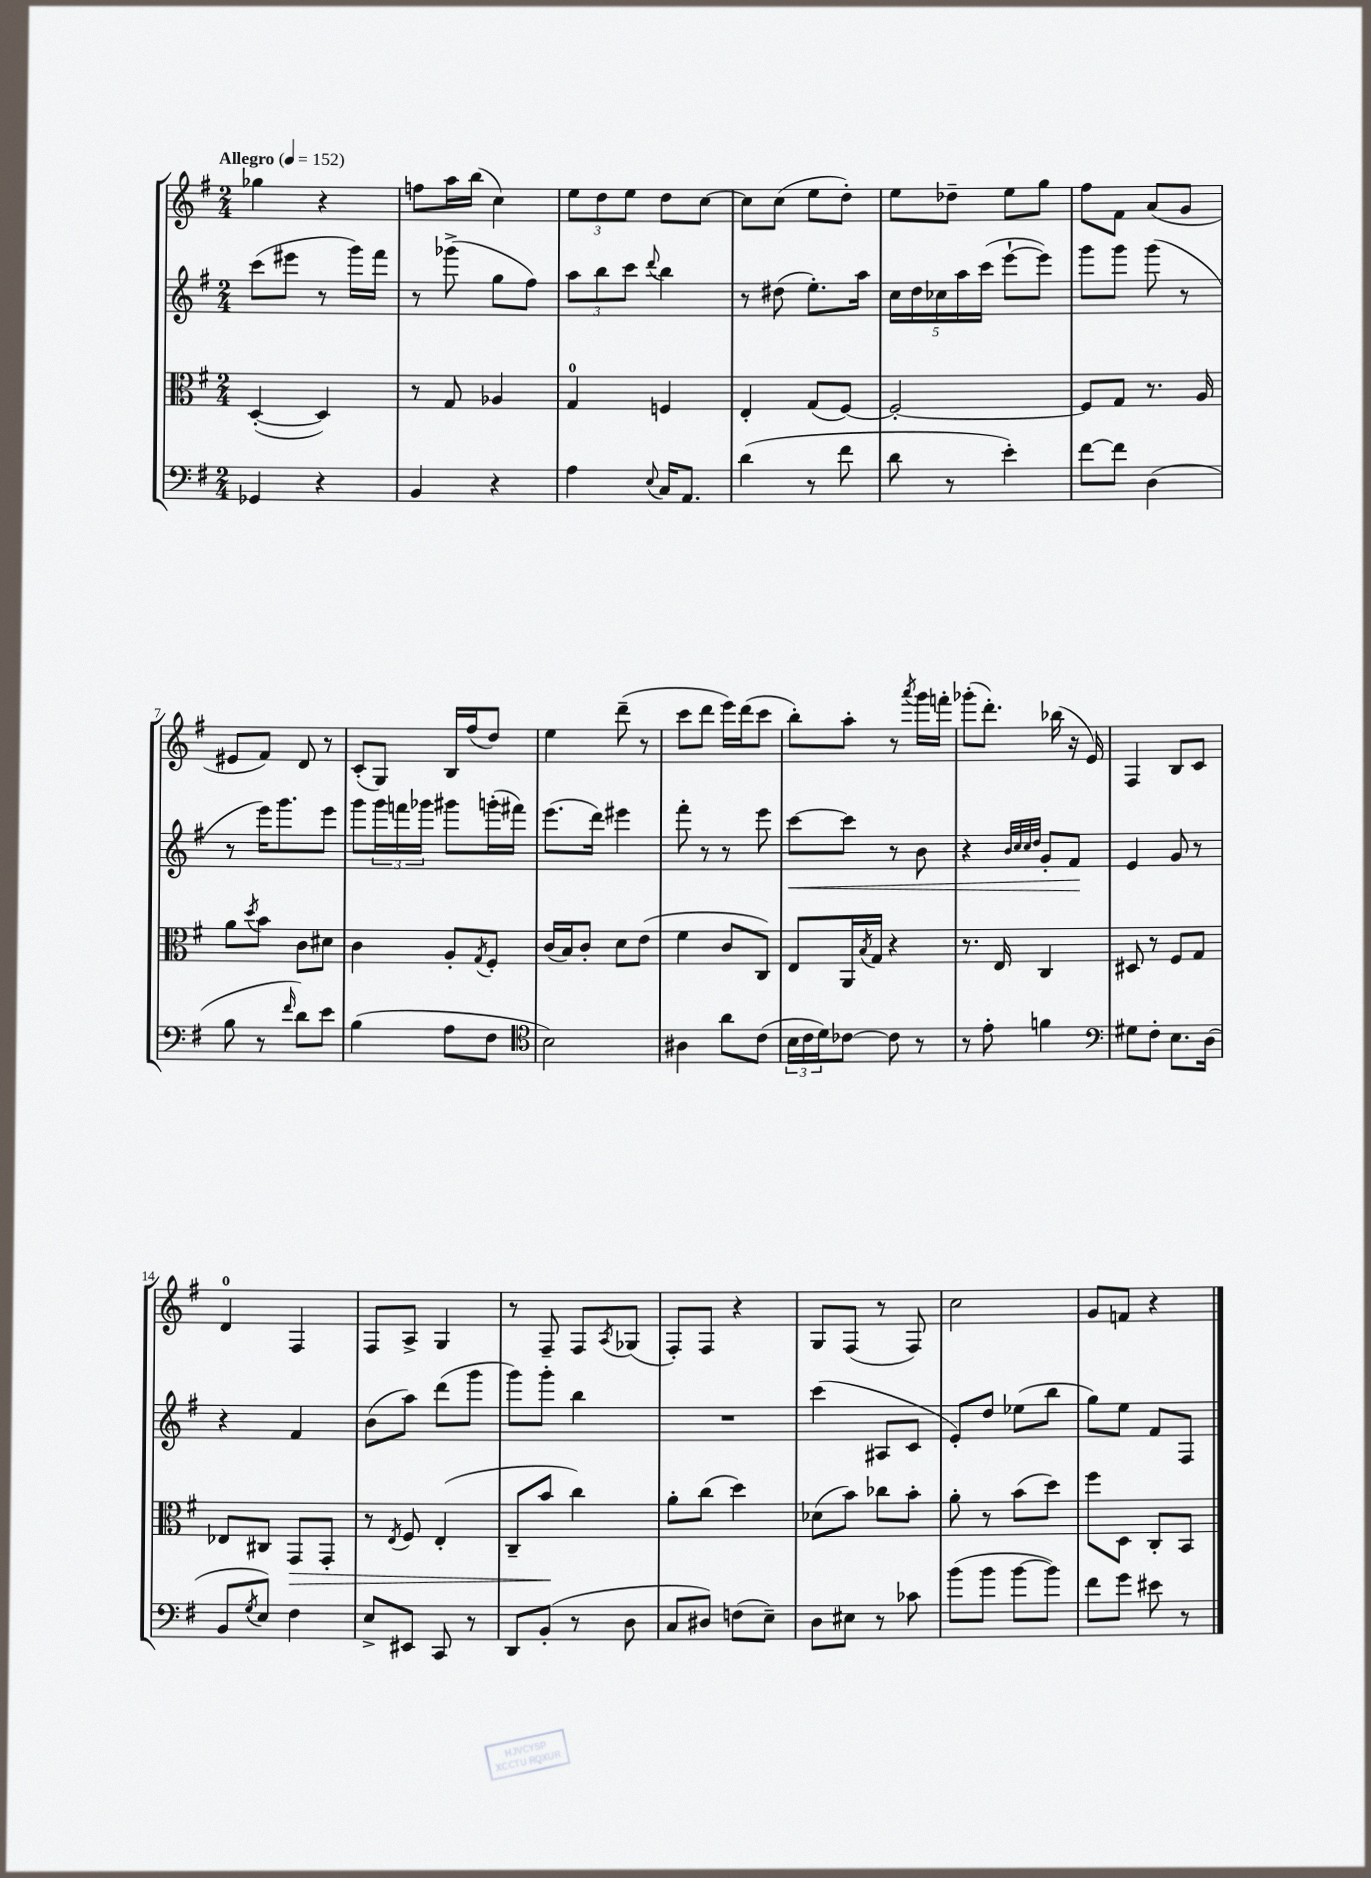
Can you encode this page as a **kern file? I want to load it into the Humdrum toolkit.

**kern	**kern	**kern	**kern
*staff4	*staff3	*staff2	*staff1
*clefF4	*clefC3	*clefG2	*clefG2
*k[f#]	*k[f#]	*k[f#]	*k[f#]
*M2/4	*M2/4	*M2/4	*M2/4
*MM152	*MM152	*MM152	*MM152
4GG-	([4D'	(8ccc	4gg-
.	.	8eee#	.
4r	4D])	8r	4r
.	.	16ggg)	.
.	.	16fff#	.
=	=	=	=
4BB	8r	8r	8ff
.	8G	(8ggg-^	16aa
.	.	.	(16bb
4r	4A-	8gg	4cc)
.	.	8ff#)	.
=	=	=	=
4A	4G	12aa	12ee
.	.	12bb	12dd
.	.	12ccc	12ee
8qqE	.	8qqddd	.
16C	4F	4bb	8dd
8.AA	.	.	.
.	.	.	[8cc
=	=	=	=
(4d	4E'	8r	8cc]
.	.	(8dd#	(8cc
8r	(8G	8.ee')	8ee
8f#	[8F#)	.	8dd')
.	.	16aa	.
=	=	=	=
8d	2F#'_	20cc	8ee
.	.	20dd	.
.	.	20cc-	.
8r	.	.	8dd-~
.	.	20aa	.
.	.	(20ccc	.
4e')	.	[8eee`	8ee
.	.	8eee])	8gg
=	=	=	=
[8f#	8F#]	8ggg	8ff#
8f#]	8G	8ggg	8f#
(4D	8.r	(8ggg	(8a
.	.	8r	8g
.	16A	.	.
=	=	=	=
8B	8a	8r	8e#
.	8qdd	.	.
8r	8b	16eee)	8f#)
.	.	8.ggg	.
16qqf#	.	.	.
8d)	8c	.	8d
8e	8d#	8eee	8r
=	=	=	=
(4B	4c	8ggg	(8c'
.	.	24ggg	8G)
.	.	24fff	.
.	.	24ggg-	.
8A	8A'	8ggg#	16B
.	.	.	(16ff#
.	8qG	.	.
8F#	8F#'	(16ggg'	8dd)
.	.	16fff#)	.
=	=	=	=
*clefC4	*	*	*
2B)	(16c	(8.eee	4ee
.	16B)	.	.
.	8c'	.	.
.	.	16ddd)	.
.	8d	4eee#	(8ddd~
.	(8e	.	8r
=	=	=	=
4A#	4f#	8fff#'	8ccc
.	.	8r	8ddd
8a	8c	8r	16eee)
.	.	.	(16ddd
(8c	8C)	8eee	8ccc
=	=	=	=
24B	8E	[8ccc	8bb')
24c	.	.	.
24d)	.	.	.
[8c-	16AA	8ccc]	8aa'
.	8qB	.	.
.	16G	.	.
8c-]	4r	8r	8r
.	.	.	8qaaa
8r	.	8b	16ggg
.	.	.	16fff'
=	=	=	=
8r	8.r	4r	(8ggg-'
8e'	.	.	8.ddd')
.	16E	.	.
.	.	32qqb	.
.	.	32qqcc	.
.	.	32qqcc	.
.	.	32qqdd	.
4f	4C	8g'	.
.	.	.	(16bb-
.	.	8f#	16r
.	.	.	16e)
=	=	=	=
*clefF4	*	*	*
8G#	8D#	4e	4F#
8F#'	8r	.	.
8.E	8F#	8g	8B
.	8G	8r	8c
(16D	.	.	.
=	=	=	=
8BB	8E-	4r	4d
8qG	.	.	.
8E)	8C#	.	.
4F#	8GG	4f#	4F#
.	8GG'	.	.
=	=	=	=
8E^	8r	(8b	8F#
.	8qE	.	.
8EE#	8F#	8aa)	8A^
8CC	(4E'	(8ddd	4G
8r	.	8ggg	.
=	=	=	=
8DD	8C~	8ggg)	8r
(8BB'	8b	8ggg'	8F#~
8r	4cc)	4bb	8F#
.	.	.	8qA
8D	.	.	(8G-
=	=	=	=
8C	8a'	2r	8F#')
8D#)	(8cc	.	8F#
(8F	4dd)	.	4r
8E~)	.	.	.
=	=	=	=
8D	(8d-	(4ccc	8G
8E#	8b)	.	(8F#
8r	8cc-	8A#	8r
8c-	8b'	8c	8F#)
=	=	=	=
(8b	8a'	8e')	2cc
8b	8r	8dd	.
[8b	(8b	(8ee-	.
8b])	8dd)	8bb	.
=	=	=	=
8f#	8ff#	8gg)	8g
8g	8D	8ee	8f
8e#	8C'	8f#	4r
8r	8BB	8F#	.
==	==	==	==
*-	*-	*-	*-
